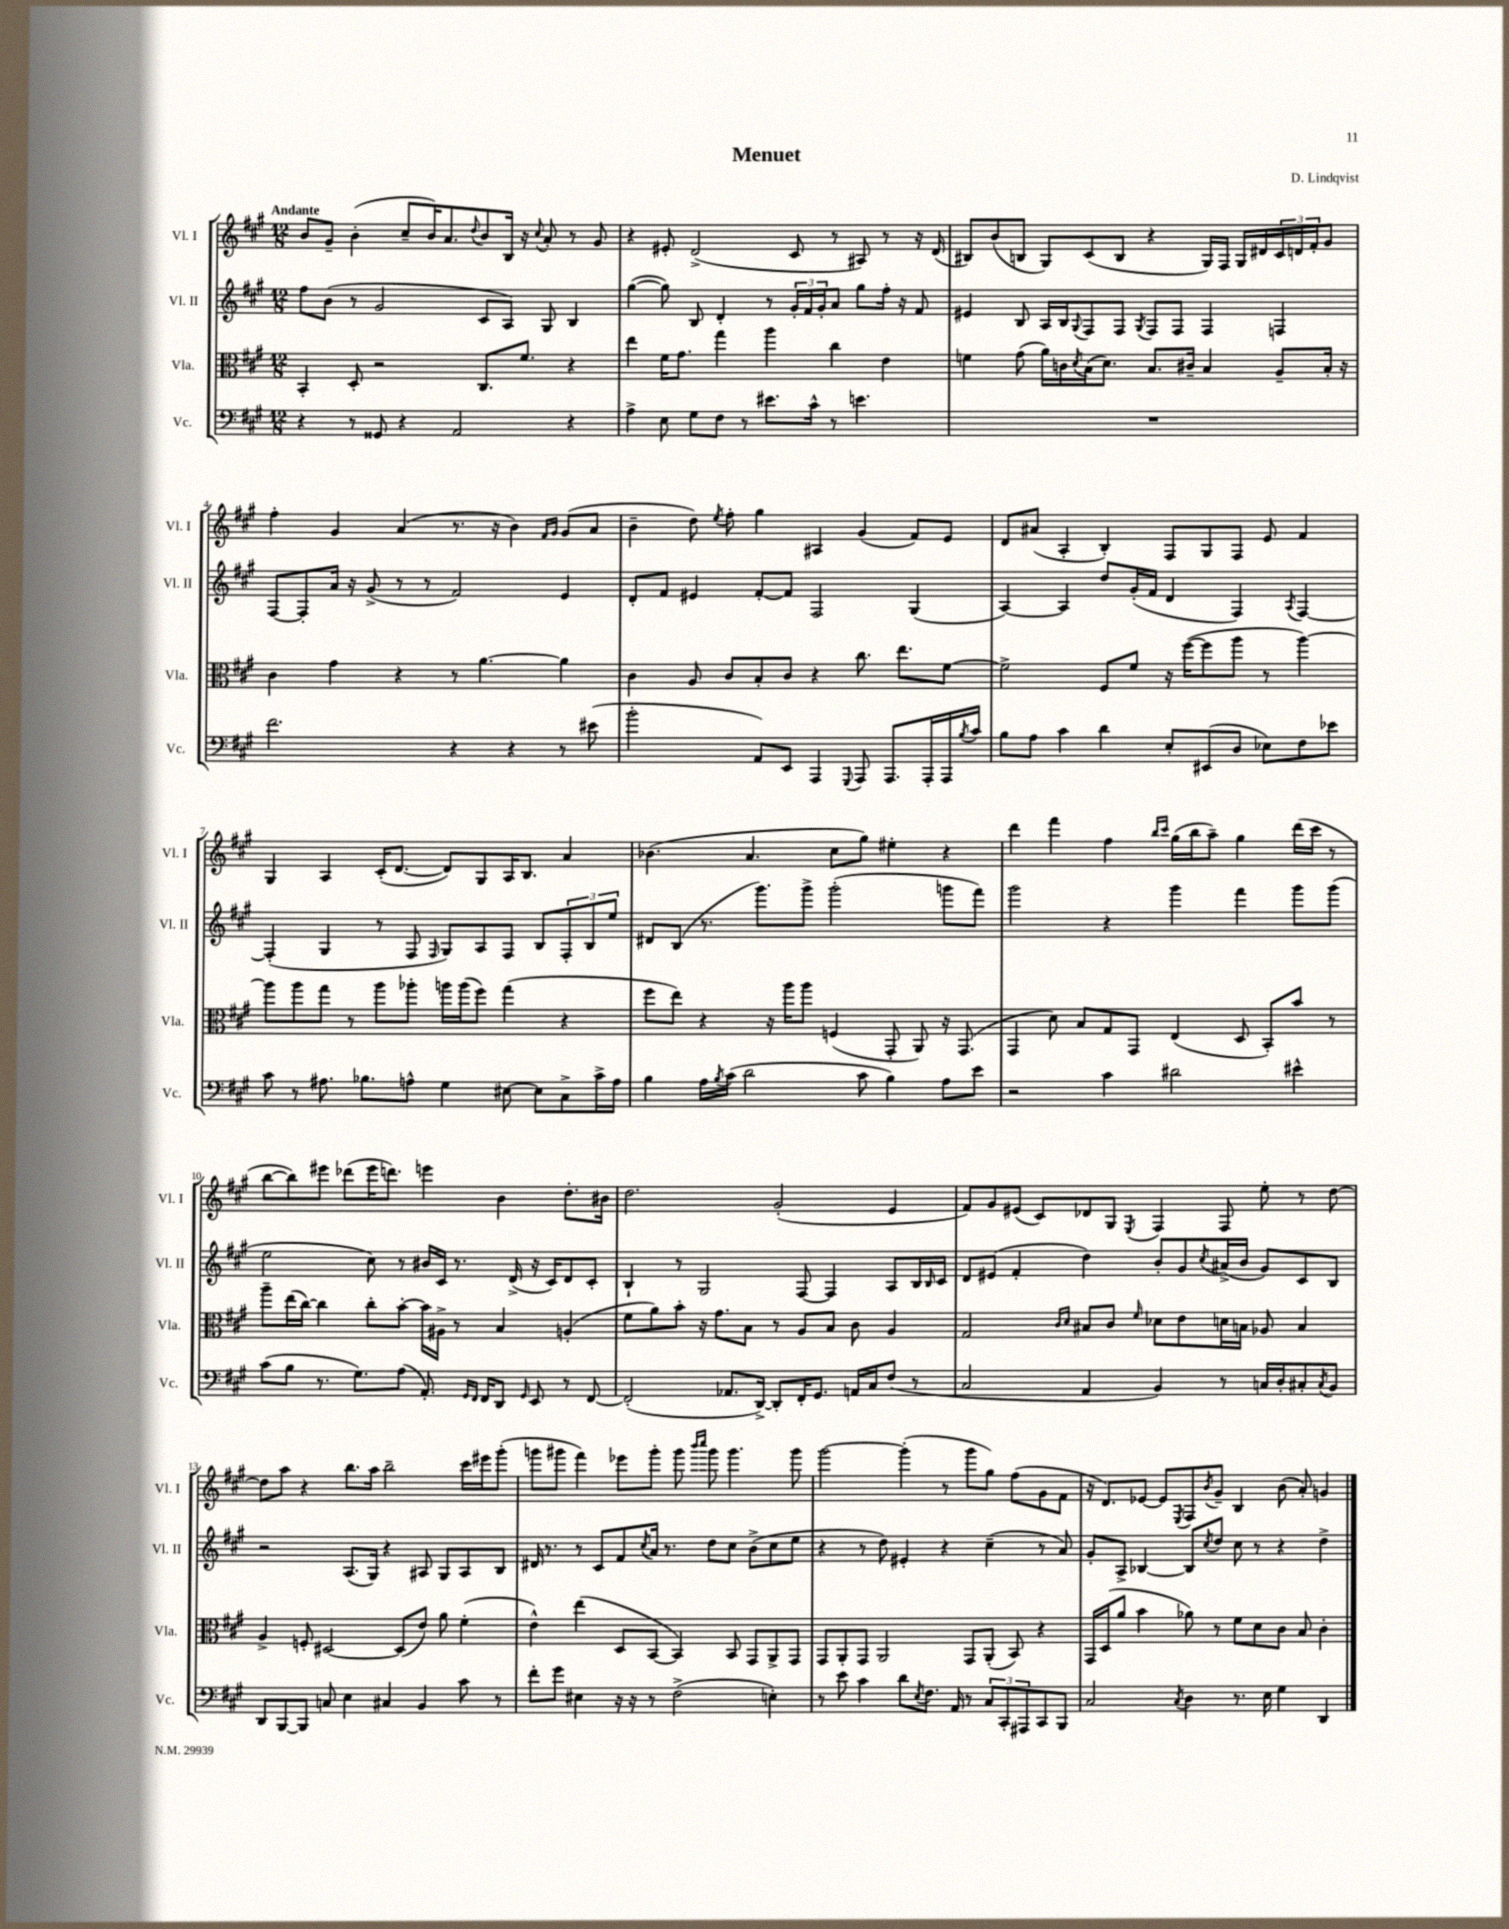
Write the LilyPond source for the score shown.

\header { title = "Menuet" composer = "D. Lindqvist" }
<<
\new StaffGroup <<
\new Staff = "s0" \with { instrumentName = "Vl. I" shortInstrumentName = "Vl. I" } {
    \clef treble \key a \major \numericTimeSignature \time 12/8 \tempo "Andante"
    b'8 gis'8-- b'4-.( cis''8-- b'16) a'8. \appoggiatura { d''8 } b'8 b16 r16 \appoggiatura { cis''8 } a'8-. r8 gis'8 |
    r4 eis'8-. d'2->( cis'8 r8 ais8) r8 r16 d'16( |
    bis8) b'8( b8 gis8) cis'8( b8 r4 gis16) fis16 gis16 dis'16 \tuplet 3/2 { cis'16 d'16 fis'16-. } gis'8 |
    fis''4-. gis'4 a'4( r8. r16 b'4) \grace { fis'16 gis'16 } gis'8( a'8 |
    b'4-- d''8) \acciaccatura { e''8 } fis''8-. gis''4 ais4 gis'4( fis'8) e'8 |
    d'8 ais'8( a4-. b4-.) fis8 gis8 fis8 e'8 fis'4 |
    gis4 a4 cis'16-.( d'8.~ d'8) gis8 a16 b8. a'4 |
    bes'4.( a'4. cis''8 gis''8) eis''4-. r4 |
    d'''4 fis'''4 fis''4 \grace { b''16 cis'''16 } gis''16( b''16 a''8--) gis''4 d'''16( cis'''16 r8 |
    b''8~ b''8) eis'''8 des'''8( eis'''16 d'''8.) e'''4 b'4 d''8.-. bis'16 |
    d''2. gis'2-.( e'4 |
    fis'8) gis'8 eis'8( cis'8) des'8 gis8 \acciaccatura { e8 } fis4 fis8 e''8-. r8 d''8~ |
    d''8 a''8 r4 b''8. a''16 b''2-- cis'''16 eis'''16 gis'''8-.( |
    g'''8 gis'''8 fis'''4) ees'''8 gis'''8-. gis'''8 \grace { b'''16 cis''''16 } gis'''8 gis'''4. gis'''8 |
    gis'''2~ gis'''4-.( r8 gis'''8 gis''8) fis''8( gis'8 fis'8 |
    r16 d'8.) ees'8~ ees'8 \acciaccatura { e8 } fis8 \acciaccatura { b'8 } gis'8-- b4 b'8( a'8-.) g'4 \bar "|." |
}
\new Staff = "s1" \with { instrumentName = "Vl. II" shortInstrumentName = "Vl. II" } {
    \clef treble \key a \major \numericTimeSignature \time 12/8
    fis''8 b'8( r8 gis'2 cis'8 a8) gis8 b4 |
    gis''4~( gis''8) b8 d'4-. r8 \tuplet 3/2 { gis'16-. fis'16 gis'16-. } a'8 gis''8 fis''16-. r16 fis'8 |
    eis'4 b8 a16 b16 \appoggiatura { gis8 } fis8 fis8 \acciaccatura { gis8 } fis8 fis8 fis4 f4 |
    fis8~ fis8-. a'16 r16 gis'8->( r8 r8 fis'2) e'4 |
    d'8-. fis'8 eis'4 fis'8~-. fis'8 fis2 gis4( |
    a4~) a4 d''8 gis'16-.( fis'16 d'4 fis4) \acciaccatura { a8 } fis4~ |
    fis4-.( gis4 r8 fis8 \grace { fis16 } gis8) a8 fis8 b8 \tuplet 3/2 { fis8-. b8 e''8 } |
    dis'8 b8( r8. gis'''8.) gis'''8-> gis'''2-.( g'''8 fis'''8) |
    gis'''2 r4 gis'''4 fis'''4 gis'''8 gis'''8( |
    e''2 cis''8) r8 bis'16 cis'16 r8. d'16->( r16 cis'16) d'8 cis'8-. |
    b4-! r8 gis2 fis8~ fis4 a8 b16 \grace { b16 } cis'16 |
    d'8 eis'8( fis'4-. d''4) b'8-. gis'8 \acciaccatura { cis''8 } ais'16->( b'16 gis'8) cis'8 b8 |
    r2 a8.( gis16) r4 ais8 gis8 ais8 b8 |
    dis'16 r8. r8 cis'8 fis'8 \acciaccatura { cis''8 } a'16 r8. d''8 cis''8 b'8->( cis''8 e''8 |
    r4 r8 d''8) eis'4-. r4 cis''4--( r8 a'8) |
    gis'8-. a8-> bes4~ bes8 \acciaccatura { cis''8 } d''8 cis''8 r8 r4 d''4-> \bar "|." |
}
\new Staff = "s2" \with { instrumentName = "Vla." shortInstrumentName = "Vla." } {
    \clef alto \key a \major \numericTimeSignature \time 12/8
    b,4-. d8-. r2 cis8. fis'8. r4 |
    e''4 fis'16 gis'8. gis''4 a''4 cis''4 e'4 |
    f'4 gis'8( a'16) c'16 \acciaccatura { d'8 } b16( d'8.) b8. cis'16-- b4 a8-- b16-. r16 |
    cis'4 gis'4 r4 r8 a'4.~ a'4 |
    cis'4 a8 cis'8 b8-. cis'8 r4 cis''8. e''8. fis'8~ |
    fis'2-> fis8 fis'8 r16 fis''16~( fis''8 a''8 r8 a''4~) |
    a''8 a''8 gis''8 r8 a''8 aes''8-. a''16 a''16( fis''8) gis''4( r4 |
    fis''8 e''8) r4 r16 a''16 a''8 f4( gis,8-. a,8) r16 gis,8.( |
    gis,4 d'8) b8 gis8 gis,8 e4( d8 b,8-.) b'8 r8 |
    a''8-- e''16( cis''16~) cis''4 cis''8-. b'8~-. b'16 ais16-> r8 b4 a4-.( |
    fis'8 a'8) b'8-. r16 gis'8. b8 r8 a8 b8 cis'8 a4 |
    gis2 \grace { cis'16 d'16 } bis8 cis'8 \grace { fis'16 } des'8 e'8 d'16 b16 aes8 b4 |
    a4-> f8-. dis2~ dis8( e'8) a'8 fis'4-.( |
    e'4-^) e''4( d8 b,8~ b,4) b,8 gis,8 a,8-> gis,8 |
    gis,8 a,8-. gis,8 a,2 gis,8 a,8-.( b,8) r4 |
    gis,16 d16( a'8 b'4 aes'8) r8 fis'8 d'8 cis'8 b8 cis'4-. \bar "|." |
}
\new Staff = "s3" \with { instrumentName = "Vc." shortInstrumentName = "Vc." } {
    \clef bass \key a \major \numericTimeSignature \time 12/8
    r4 r8 gisis,8 r4 a,2 r4 |
    a4-> e8 gis8 fis8 r8 eis'8. cis'16-^ r8 e'4. |
    R1. |
    fis'2. r4 r4 r8 eis'8( |
    b'2-. a,8) e,8 a,,4 \appoggiatura { gis,,8 } a,,8 a,,8. a,,16-. a,,16 \acciaccatura { b8 } cis'16 |
    b8 a8 cis'4 d'4 e8-. eis,8( d8 ees8) fis8 ees'8 |
    cis'8 r8 ais8. bes8. a8-^ gis4 eis8~ eis8 cis8-> cis'16-> a16 |
    b4 a16 \acciaccatura { b8 } cis'16( d'2 cis'8 b4) a8 e'8 |
    r2 cis'4 dis'2 eis'4-^ |
    cis'8( b8 r8. gis8.) a8( a,8.-.) \grace { gis,16 fis,16 } fis,16 d,8 \grace { gis,16 } e,8 r8 fis,8~ |
    fis,2-.( aes,8. d,16~->) d,8-. fis,16-. gis,8. a,16 cis16 fis8( r8 |
    cis2 a,4 b,4) r8 c16 d16-. cis8-. \acciaccatura { cis8 } b,8 |
    d,8 b,,8~ b,,8 c8 e4 cis4 b,4 cis'8 r8 |
    fis'8-. gis'8 eis4 r16 r16 r8 fis2->( e4-.) |
    r8 e'8 cis'4 d'8 \acciaccatura { e8 } fis8. a,16 r8 \tuplet 3/2 { cis8 cis,8-. ais,,8 } cis,8 b,,8 |
    cis2 \acciaccatura { cis8 } d4 r8. e16 gis4 d,4 \bar "|." |
}
>>
>>
